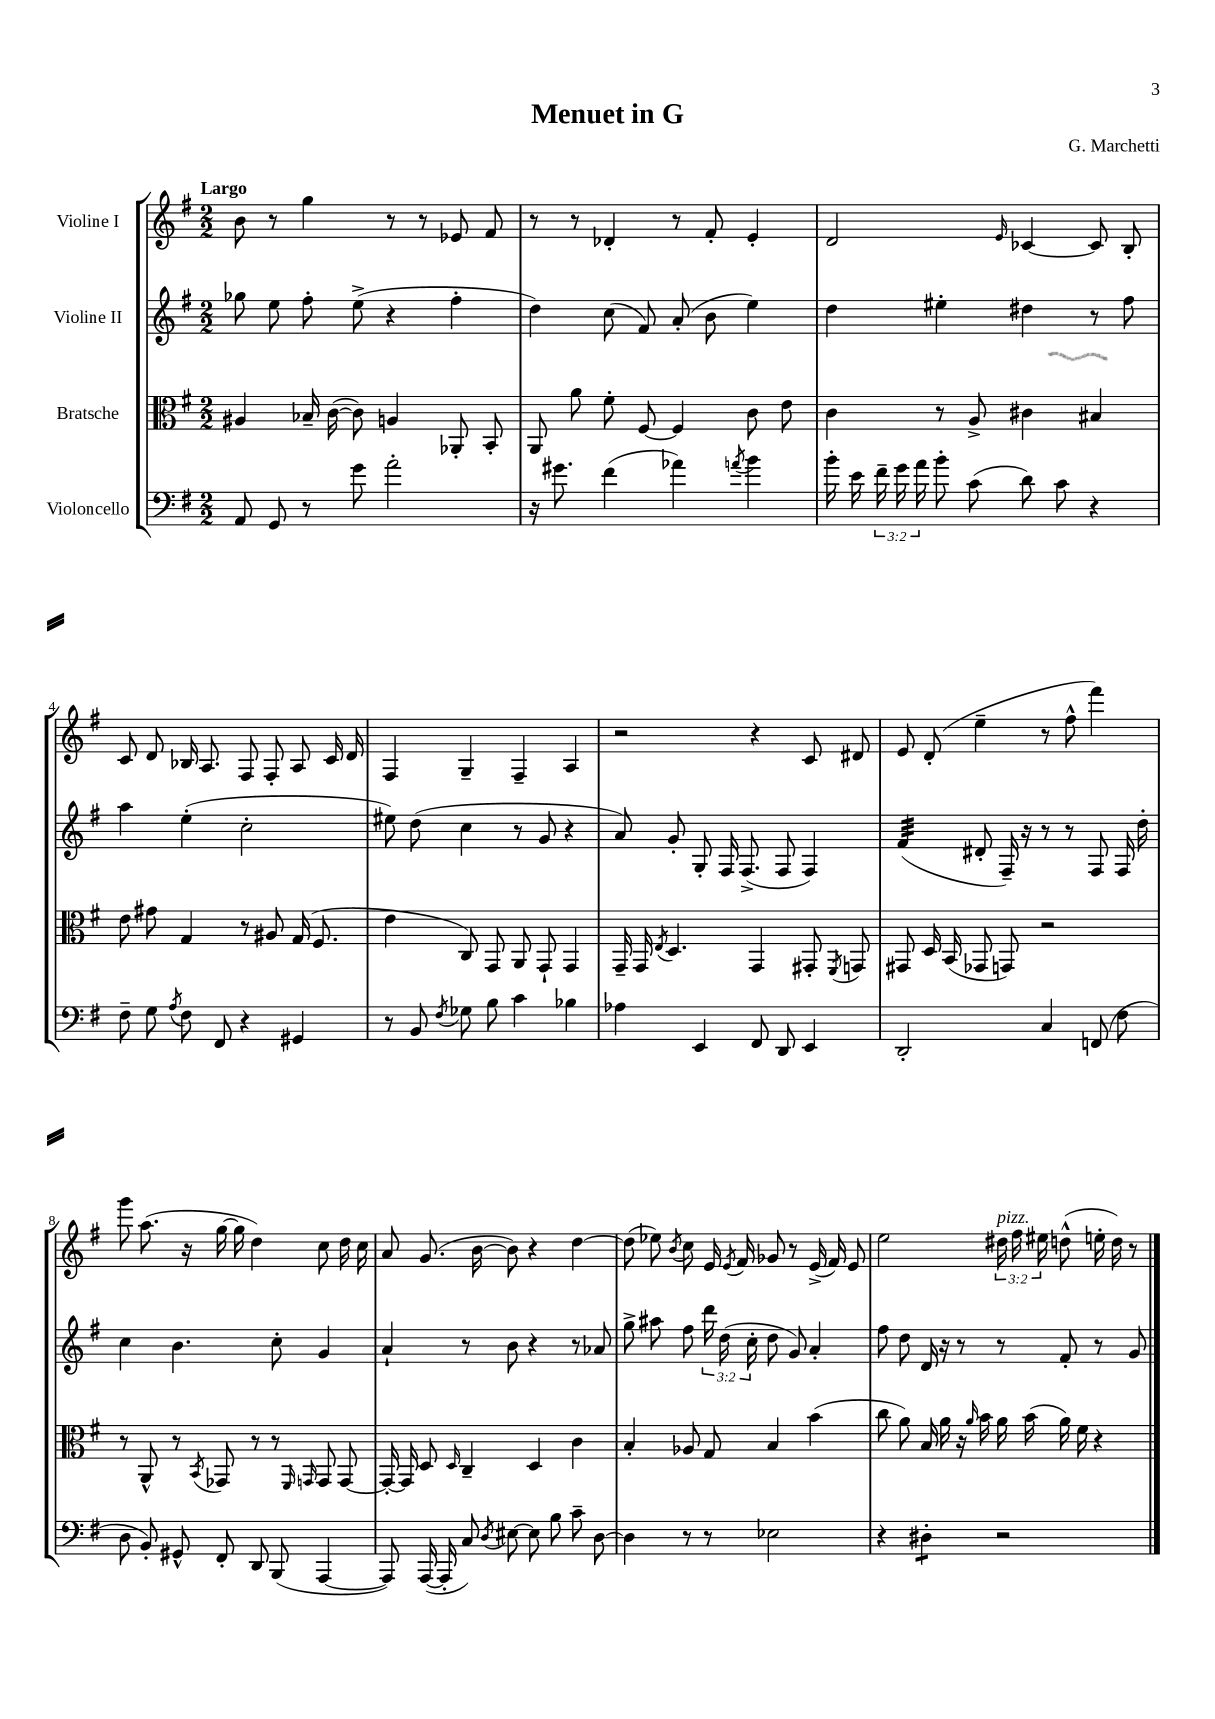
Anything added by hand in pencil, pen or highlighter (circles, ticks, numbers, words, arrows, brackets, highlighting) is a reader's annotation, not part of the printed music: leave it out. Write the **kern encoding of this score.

**kern	**kern	**kern	**kern
*staff4	*staff3	*staff2	*staff1
*clefF4	*clefC3	*clefG2	*clefG2
*k[f#]	*k[f#]	*k[f#]	*k[f#]
*M2/2	*M2/2	*M2/2	*M2/2
8AA	4A#	8gg-	8b
8GG	.	8ee	8r
8r	16B-~	8ff#'	4gg
.	([16c	.	.
8g	8c])	(8ee^	.
2a'	4A	4r	8r
.	.	.	8r
.	8AA-'	4ff#'	8e-
.	8BB'	.	8f#
=	=	=	=
16r	8AA	4dd)	8r
8.g#	.	.	.
.	8a	.	8r
(4f#	8f#'	(8cc	4d-'
.	[8F#	8f#)	.
4a-)	4F#]	(8a'	8r
.	.	8b	8f#'
8qa	.	.	.
4b	8c	4ee)	4e'
.	8e	.	.
=	=	=	=
16b'	4c	4dd	2d
16e	.	.	.
24f#~	.	.	.
24g	.	.	.
24a	.	.	.
8b'	8r	4ee#'	.
(8c	8A^	.	.
.	.	.	16qqe
8d)	4c#	4dd#	[4c-
8c	.	.	.
4r	4B#	8r	8c-]
.	.	8ff#	8B'
=	=	=	=
8F#~	8e	4aa	8c
8G	8g#	.	8d
8qA	.	.	.
8F#	4G	(4ee'	16B-
.	.	.	8.A
8FF#	.	.	.
4r	8r	2cc'	8F#
.	8A#	.	8F#'
4GG#	(16G	.	8A
.	8.F#	.	.
.	.	.	16c
.	.	.	16d
=	=	=	=
8r	4e	8ee#)	4F#
8BB	.	(8dd	.
8qF#	.	.	.
8G-	8C)	4cc	4G~
8B	8GG	.	.
4c	8AA	8r	4F#~
.	8GG`	8g	.
4B-	4GG	4r	4A
=	=	=	=
4A-	16GG~	8a)	2r
.	16GG	.	.
.	8qE	.	.
.	4.D	8g'	.
4EE	.	8G'	.
.	.	16F#	.
.	.	(8.F#^	.
8FF#	4GG	.	4r
8DD	.	8F#	.
4EE	8GG#'	4F#)	8c
.	8qFF#	.	.
.	8GG	.	8d#
=	=	=	=
2DD'	8GG#	(4f#	8e
.	16D	.	(8d'
.	(16BB	.	.
.	8GG-	8d#'	4ee~
.	8GG)	16F#~)	.
.	.	16r	.
4C	2r	8r	8r
.	.	8r	8ff#^^
(8FF	.	8F#	4fff#)
8F#	.	16F#	.
.	.	16dd'	.
=	=	=	=
8D	8r	4cc	8ggg
8BB')	8AA^^	.	(8.aa
8GG#^^	8r	4.b	.
.	.	.	16r
.	8qBB	.	.
8FF#'	8GG-	.	[16gg
.	.	.	16gg]
8DD	8r	.	4dd)
(8BBB	8r	8cc'	.
.	16qqFF#	.	.
.	16qqGG	.	.
[4AAA	8GG	4g	8cc
.	[8GG	.	16dd
.	.	.	16cc
=	=	=	=
8AAA])	16GG'_	4a`	8a
.	16GG]	.	.
([16AAA	8D	.	(8.g
16AAA']	.	.	.
.	16qqD	.	.
8C)	4C~	8r	.
.	.	.	[16b
8qD	.	.	.
[8E#	.	8b	8b])
8E#]	4D	4r	4r
8B	.	.	.
8c~	4c	8r	[4dd
[8D	.	8a-	.
=	=	=	=
4D]	4B'	8gg^	(8dd]
.	.	8aa#	8ee-)
.	.	.	8qb
8r	8A-	8ff#	8cc
8r	8G	24ddd	16e
.	.	(24dd	.
.	.	.	8qe
.	.	.	16f#
.	.	24cc'	.
2E-	4B	8dd	8g-
.	.	8g)	8r
.	(4b	4a'	(16e^
.	.	.	16f#)
.	.	.	8e
=	=	=	=
4r	8cc	8ff#	2ee
.	8a)	8dd	.
4D#'	16B	16d	.
.	16a	16r	.
.	16r	8r	.
.	16qqa	.	.
.	16b	.	.
2r	16a	8r	24dd#
.	.	.	24ff#
.	(16b	.	.
.	.	.	24ee#
.	16a)	8f#'	(8dd^^
.	16f#	.	.
.	4r	8r	16ee'
.	.	.	16dd)
.	.	8g	8r
==	==	==	==
*-	*-	*-	*-
